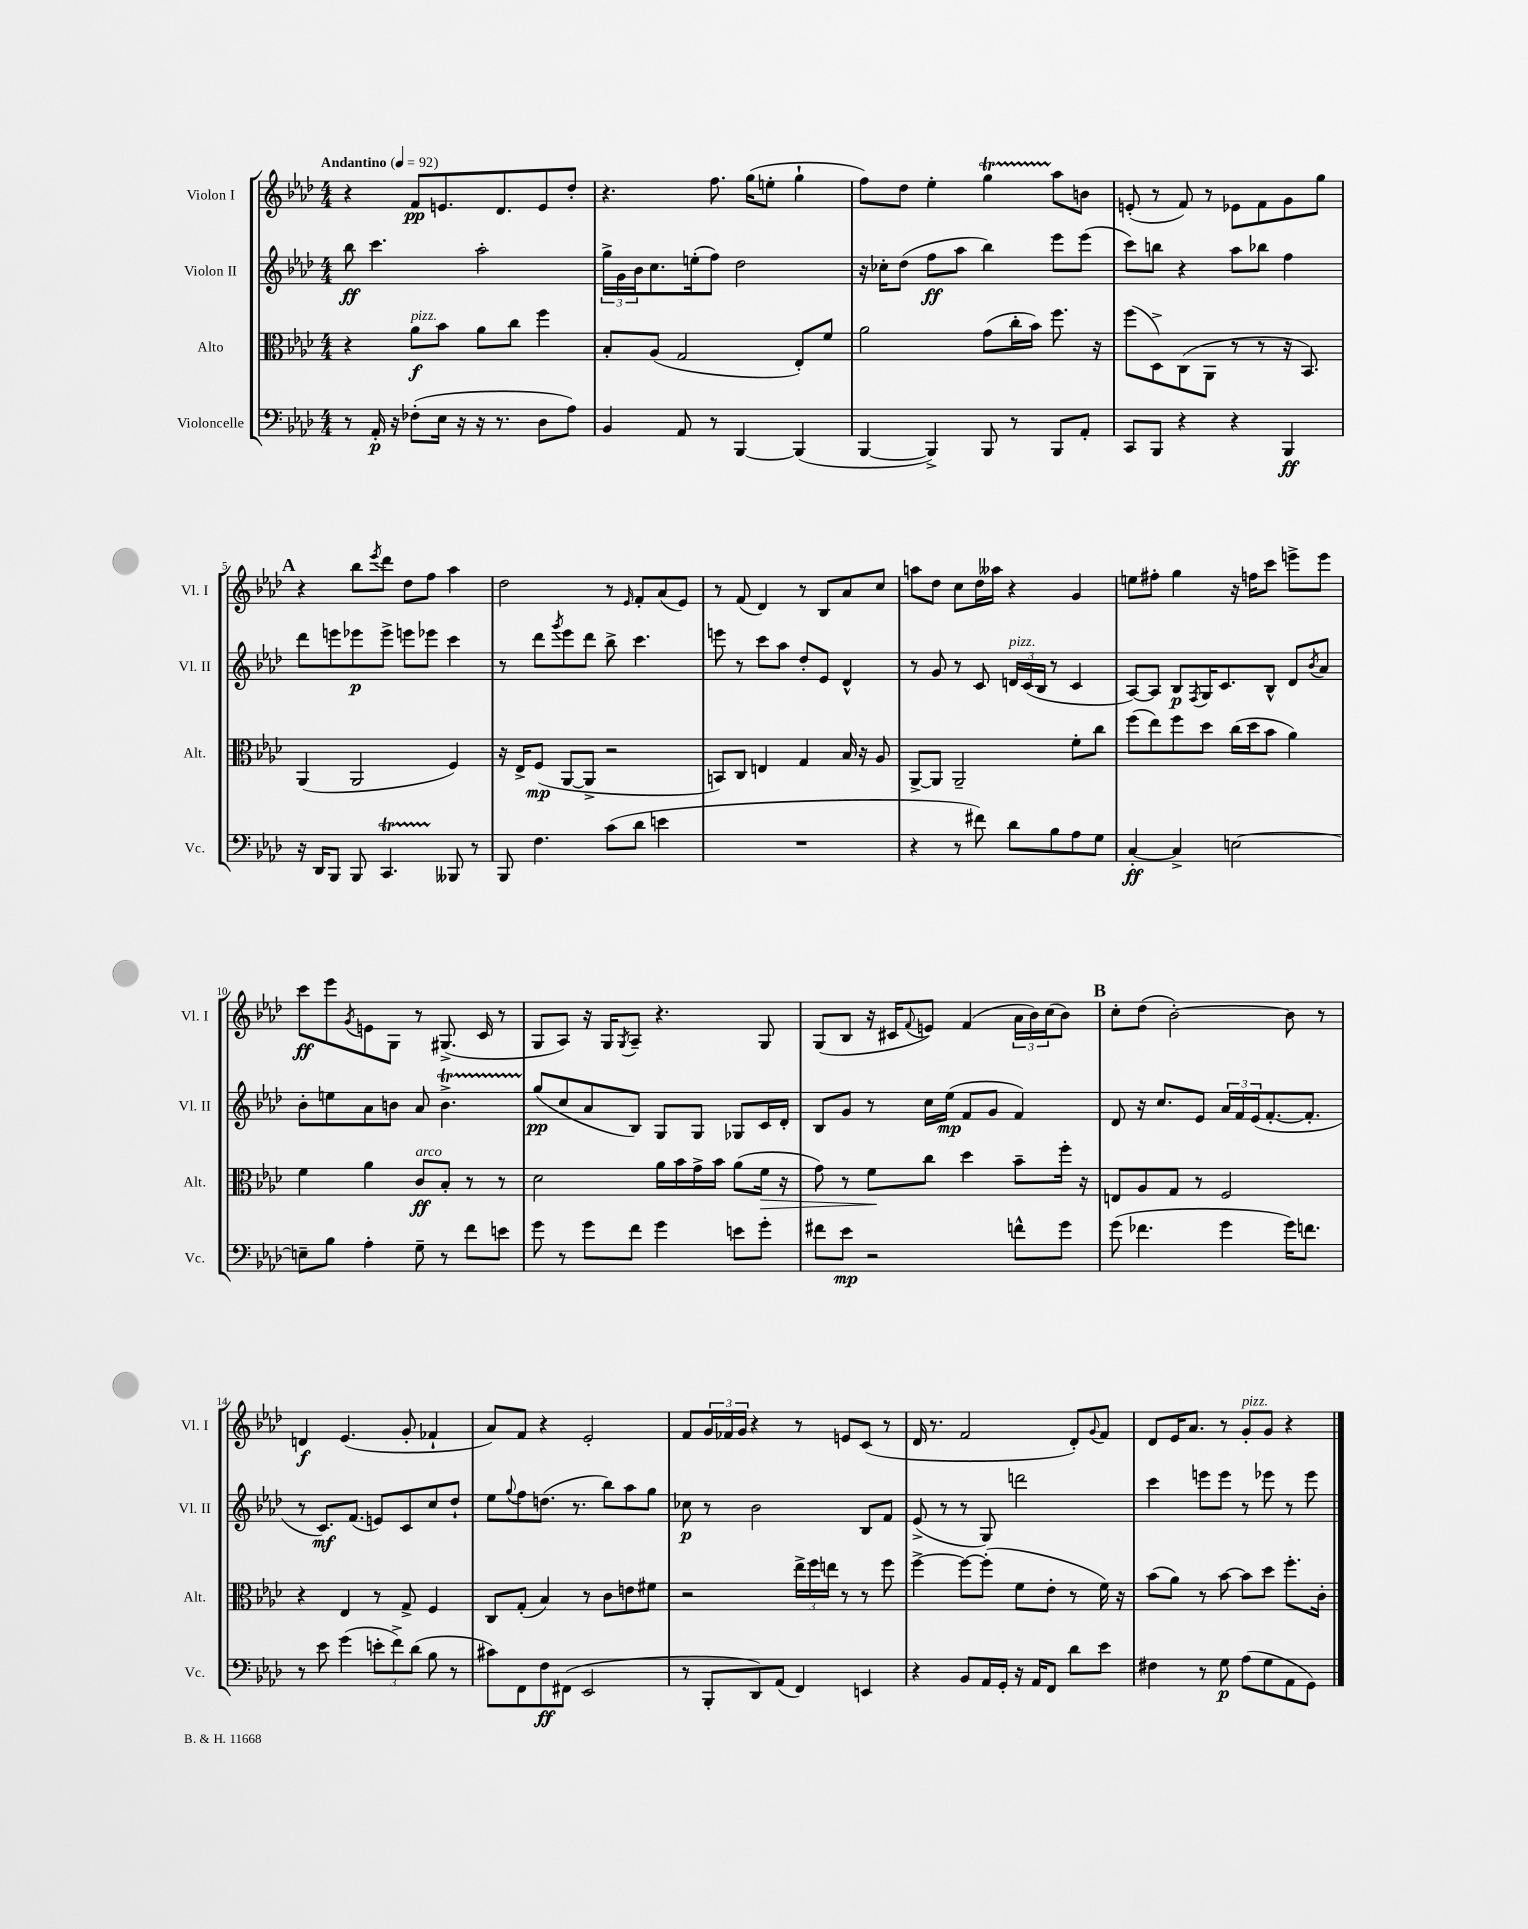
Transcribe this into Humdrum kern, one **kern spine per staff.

**kern	**dynam	**kern	**dynam	**kern	**dynam	**kern	**dynam
*part4	*part4	*part3	*part3	*part2	*part2	*part1	*part1
*staff4	*staff4	*staff3	*staff3	*staff2	*staff2	*staff1	*staff1
*I"Violoncelle	*	*I"Alto	*	*I"Violon II	*	*I"Violon I	*
*I'Vc.	*	*I'Alt.	*	*I'Vl. II	*	*I'Vl. I	*
*clefF4	*	*clefC3	*	*clefG2	*	*clefG2	*
*k[b-e-a-d-]	*	*k[b-e-a-d-]	*	*k[b-e-a-d-]	*	*k[b-e-a-d-]	*
*M4/4	*	*M4/4	*	*M4/4	*	*M4/4	*
*MM92	*	*MM92	*	*MM92	*	*MM92	*
=1	=1	=1	=1	=1	=1	=1	=1
!	!	!	!	!	!	!LO:TX:a:B:t=Andantino	!
8r	.	4r	.	8bb-\	ff	4r	.
16AA-'/	p	.	.	4.ccc\	.	.	.
16r	.	.	.	.	.	.	.
!	!	!LO:TX:a:i:t=pizz.	!	!	!	!	!
(8F-X'\L	.	8a-\L	f	.	.	8f/L	pp
16E-\Jk	.	8b-\J	.	.	.	8.en/	.
16r	.	.	.	.	.	.	.
16r	.	8a-\L	.	2aa-'\	.	.	.
8.r	.	.	.	.	.	8.d-/	.
.	.	8cc\J	.	.	.	.	.
8D-\L	.	4ff\	.	.	.	8e/	.
8A-\J)	.	.	.	.	.	8dd-'/J	.
=2	=2	=2	=2	=2	=2	=2	=2
4BB-/	.	8B-'/L	.	24gg^\LL	.	4.r	.
.	.	.	.	24g\	.	.	.
.	.	.	.	24b-\J	.	.	.
.	.	(8A-/J	.	8.cc\	.	.	.
8AA-/	.	2G/	.	.	.	.	.
.	.	.	.	(16een'\k	.	.	.
8r	.	.	.	8ff\J)	.	8.ff\	.
[4BBB-/	.	.	.	2dd-\	.	.	.
.	.	.	.	.	.	(16gg\KL	.
.	.	.	.	.	.	8een'\J	.
(4BBB-/]	.	8E-'/L)	.	.	.	4gg`\	.
.	.	8f/J	.	.	.	.	.
=3	=3	=3	=3	=3	=3	=3	=3
[4BBB-/	.	2a-\	.	16r	.	8ff\L)	.
.	.	.	.	16cc-X'\KL	.	.	.
.	.	.	.	(8dd-\J	.	8dd-\J	.
4BBB-^/])	.	.	.	8ff\L	ff	4ee-'\	.
.	.	.	.	8aa-\J	.	.	.
8BBB-/	.	(8g\L	.	4bb-\)	.	4ggt\	.
8r	.	16cc'\L	.	.	.	.	.
.	.	16b-\JJ)	.	.	.	.	.
8BBB-/L	.	8.ff\	.	8eee-\L	.	8aa-\L	.
8AA-'/J	.	.	.	(8eee-\J	.	8bn\J	.
.	.	16r	.	.	.	.	.
=4	=4	=4	=4	=4	=4	=4	=4
8CC/L	.	(8ff\L	.	8ccc\L)	.	(8en'/	.
8BBB-/J	.	8D-^\)	.	8bbn\J	.	8r	.
4r	.	(8C\	.	4r	.	8f/)	.
.	.	8AA-\J	.	.	.	8r	.
4r	.	8r	.	8aa-\L	.	8e-X\L	.
.	.	8r	.	8bb-X\J	.	8f\	.
4BBB-/	ff	16r	.	4ff\	.	8g\	.
.	.	8.BB-/)	.	.	.	.	.
.	.	.	.	.	.	8gg\J	.
!!LO:LB:g=z
!!LO:REH:place=s1:t=A
=5	=5	=5	=5	=5	=5	=5	=5
16r	.	(4AA-/	.	8ddd-\L	.	4r	.
16DD-/KL	.	.	.	.	.	.	.
8BBB-/J	.	.	.	8eeen\	.	.	.
8BBB-/	.	2AA-/	.	8eee-X\	p	8bb-\L	.
.	.	.	.	.	.	8qeee-/	.
4.CCt/	.	.	.	8eee-^\J	.	8ddd-\J	.
.	.	.	.	8eeen\L	.	8dd-\L	.
.	.	.	.	8eee-X\J	.	8ff\J	.
8BBB--X/	.	4F/)	.	4ccc\	.	4aa-\	.
8r	.	.	.	.	.	.	.
=6	=6	=6	=6	=6	=6	=6	=6
8BBB-/	.	16r	.	8r	.	2dd-\	.
.	.	16E-^/KL	.	.	.	.	.
4.F\	.	(8F/J	mp	8ddd-\L	.	.	.
.	.	.	.	8qggg/	.	.	.
.	.	[8AA-/L	.	8eee-\	.	.	.
.	.	8AA-^/J]	.	8ddd-\J	.	.	.
(8c\L	.	2r	.	8bb-^\	.	8r	.
.	.	.	.	.	.	16qqe-/	.
8d-\J	.	.	.	4.ccc\	.	8f'/L	.
4en\	.	.	.	.	.	(8a-/	.
.	.	.	.	.	.	8e-/J)	.
=7	=7	=7	=7	=7	=7	=7	=7
1r	.	8BBn/L)	.	8eeen\	.	8r	.
.	.	8C/J	.	8r	.	(8f/	.
.	.	4En/	.	8ccc\L	.	4d-/)	.
.	.	.	.	8aa-\J	.	.	.
.	.	4G/	.	8dd-'/L	.	8r	.
.	.	.	.	8e-/J	.	8B-/L	.
.	.	16B-/	.	4d-^^/	.	8a-/	.
.	.	16r	.	.	.	.	.
.	.	8A-/	.	.	.	8cc/J	.
=8	=8	=8	=8	=8	=8	=8	=8
4r	.	[8AA-^/L	.	8r	.	8aan\L	.
.	.	8AA-/J]	.	8g/	.	8dd-\J	.
8r	.	2AA-~/	.	8r	.	8cc\L	.
8f#X\)	.	.	.	8c/	.	16dd-\L	.
.	.	.	.	.	.	16aa--X\JJ	.
!	!	!	!	!LO:TX:a:i:t=pizz.	!	!	!
8d-\L	.	.	.	24dn/LL	.	4r	.
.	.	.	.	(24c/	.	.	.
.	.	.	.	24B-/JJ	.	.	.
8B-\	.	.	.	8r	.	.	.
8A-\	.	8f'\L	.	4c/	.	4g/	.
8G\J	.	8cc\J	.	.	.	.	.
=9	=9	=9	=9	=9	=9	=9	=9
[4C'/	ff	(8ff\L	.	[8A-/L)	.	8een\L	.
.	.	8ee-\)	.	8A-/J]	.	8ff#X'\J	.
4C^/]	.	8ff\	.	8B-/L	p	4gg\	.
.	.	.	.	8qF/	.	.	.
.	.	8dd-\J	.	16G/K	.	.	.
.	.	.	.	8.c/	.	.	.
[2En\	.	(16cc\LL	.	.	.	16r	.
.	.	16dd-\J	.	.	.	16ffn\KL	.
.	.	8b-\J	.	8B-^^/J	.	8ccc\J	.
.	.	4a-\)	.	8d-/L	.	8eeen^\L	.
.	.	.	.	8qb-/	.	.	.
.	.	.	.	8a-/J	.	8eee\J	.
!!LO:LB:g=z
=10	=10	=10	=10	=10	=10	=10	=10
8En~\L]	.	4f\	.	8b-'\L	.	8ccc\L	ff
8B-\J	.	.	.	8een\	.	8eee-\	.
.	.	.	.	.	.	8qg/	.
4A-'\	.	4a-\	.	8a-\	.	8en\	.
.	.	.	.	8bn\J	.	8G\J	.
!	!	!LO:TX:a:i:t=arco	!	!	!	!	!
8G~\	.	8c/L	ff	8a-/	.	8r	.
8r	.	8B-'/J	.	4.bt^\	.	(8.G#X^/	.
8f\L	.	8r	.	.	.	.	.
.	.	.	.	.	.	16c/	.
8en\J	.	8r	.	.	.	8r	.
=11	=11	=11	=11	=11	=11	=11	=11
8g\	.	2d-\	.	(8gg/L	pp	8G/L	.
8r	.	.	.	8cc/	.	8A-/J)	.
8g\L	.	.	.	8a-/	.	16r	.
.	.	.	.	.	.	16G/KL	.
.	.	.	.	.	.	8qG/	.
8f\J	.	.	.	8B-/J)	.	8A-~/J	.
4g\	.	16a-\LL	.	8G/L	.	4.r	.
.	.	16b-\	.	.	.	.	.
.	.	16g^\	.	8G/J	.	.	.
.	.	16b-\JJ	.	.	.	.	.
8en\L	.	(8a-\L	.	8G-X/L	.	.	.
!	!	!	!LO:HP:b	!	!	!	!
8g'\J	.	16f\Jk	>	16c/L	.	8G/	.
.	.	16r	.	16d-'/JJ	.	.	.
=12	=12	=12	=12	=12	=12	=12	=12
8f#X\L	.	8g\)	.	8B-/L	.	(8G/L	.
8e-\J	mp	8r	.	8g/J	.	8B-/J	.
2r	.	8f\L	.	8r	.	16r	.
.	.	.	.	.	.	16c#X/KL	.
.	.	.	.	.	.	8qqf/	.
.	.	8cc\J	]	16cc\LL	.	8en/J)	.
.	.	.	.	(16ee-\JJ	mp	.	.
.	.	4dd-\	.	8f/L	.	(4f/	.
.	.	.	.	8g/J	.	.	.
8fn^^\L	.	8b-~\L	.	4f/)	.	24a-\LL	.
.	.	.	.	.	.	24b-\)	.
.	.	.	.	.	.	(24cc\J	.
8g\J	.	16ff'\Jk	.	.	.	8b-\J)	.
.	.	16r	.	.	.	.	.
!!LO:REH:place=s1:t=B
=13	=13	=13	=13	=13	=13	=13	=13
(8g\	.	8En/L	.	8d-/	.	8cc'\L	.
4.f-X\	.	8A-/	.	16r	.	(8dd-\J	.
.	.	.	.	8.cc/L	.	.	.
.	.	8G/J	.	.	.	[2b-'\)	.
.	.	8r	.	8e-/J	.	.	.
4g\	.	2F/	.	24a-/LL	.	.	.
.	.	.	.	24f/	.	.	.
.	.	.	.	(24e-/J	.	.	.
.	.	.	.	[8.f'/	.	.	.
16g\KL)	.	.	.	.	.	8b-\]	.
8.fn\J	.	.	.	8.f'/J]	.	.	.
.	.	.	.	.	.	8r	.
!!LO:LB:g=z
=14	=14	=14	=14	=14	=14	=14	=14
8r	.	4r	.	8r	.	4dn/	f
8e-\	.	.	.	8.c/L)	mf	.	.
(4g\	.	4E-/	.	.	.	(4.e-/	.
.	.	.	.	(8.f/J	.	.	.
12en'\L	.	8r	.	8en/L)	.	.	.
12f^\)	.	.	.	.	.	.	.
.	.	8G^/	.	8c/	.	8g'/	.
(12d-\J	.	.	.	.	.	.	.
8B-\	.	4F/	.	8cc/	.	4f-X`/	.
8r	.	.	.	8dd-`/J	.	.	.
=15	=15	=15	=15	=15	=15	=15	=15
8c#X\L)	.	8C/L	.	8ee-\L	.	8a-/L)	.
.	.	.	.	8qqgg/	.	.	.
8FF\	.	(8G'/J	.	8ff\	.	8f/J	.
8F\	ff	4B-/)	.	(8.ddn\J	.	4r	.
(8FF#X\J	.	.	.	.	.	.	.
.	.	.	.	8.r	.	.	.
2EE-/	.	8r	.	.	.	2e-'/	.
.	.	8c\L	.	8bb-\L)	.	.	.
.	.	8en\	.	8aa-\	.	.	.
.	.	8f#X\J	.	8gg\J	.	.	.
=16	=16	=16	=16	=16	=16	=16	=16
8r	.	2r	.	8cc-X\	p	8f/L	.
8BBB-'/L	.	.	.	8r	.	24g/L	.
.	.	.	.	.	.	24f-X/	.
.	.	.	.	.	.	24g/JJ	.
8DD-/)	.	.	.	2b-\	.	4r	.
(8AA-/J	.	.	.	.	.	.	.
4FF/)	.	24ee-^\LL	.	.	.	8r	.
.	.	24ff\	.	.	.	.	.
.	.	24een\JJ	.	.	.	.	.
.	.	8r	.	.	.	8en/L	.
4EEn/	.	8r	.	8B-/L	.	(8c/J	.
.	.	8ff\	.	8f/J	.	8r	.
=17	=17	=17	=17	=17	=17	=17	=17
4r	.	[4ff^\	.	(8e-^/	.	16d-/	.
.	.	.	.	.	.	8.r	.
.	.	.	.	8r	.	.	.
8BB-/L	.	8ff\L_	.	8r	.	2f/	.
16AA-/L	.	(8ff'\J]	.	8G/)	.	.	.
16GG'/JJ	.	.	.	.	.	.	.
16r	.	8f\L	.	2dddn\	.	.	.
16AA-/KL	.	.	.	.	.	.	.
8FF/J	.	8e-'\J	.	.	.	.	.
8d-\L	.	8r	.	.	.	8d-'/L)	.
.	.	.	.	.	.	8qqg/	.
8e-\J	.	16f\)	.	.	.	8f/J	.
.	.	16r	.	.	.	.	.
=18	=18	=18	=18	=18	=18	=18	=18
4F#X\	.	(8b-\L	.	4ccc\	.	8d-/L	.
.	.	8a-\J)	.	.	.	16e-/K	.
.	.	.	.	.	.	8.a-/J	.
8r	.	8r	.	8eeen\L	.	.	.
8G\	p	[8b-\	.	8eee\J	.	8r	.
!	!	!	!	!	!	!LO:TX:a:i:t=pizz.	!
(8A-\L	.	8b-\L]	.	8r	.	8g'/L	.
8G\	.	8dd-\J	.	8eee-X\	.	8g/J	.
8AA-\	.	8.ff'\L	.	8r	.	4r	.
8GG\J)	.	.	.	8eee-\	.	.	.
.	.	16c'\Jk	.	.	.	.	.
==	==	==	==	==	==	==	==
*-	*-	*-	*-	*-	*-	*-	*-
